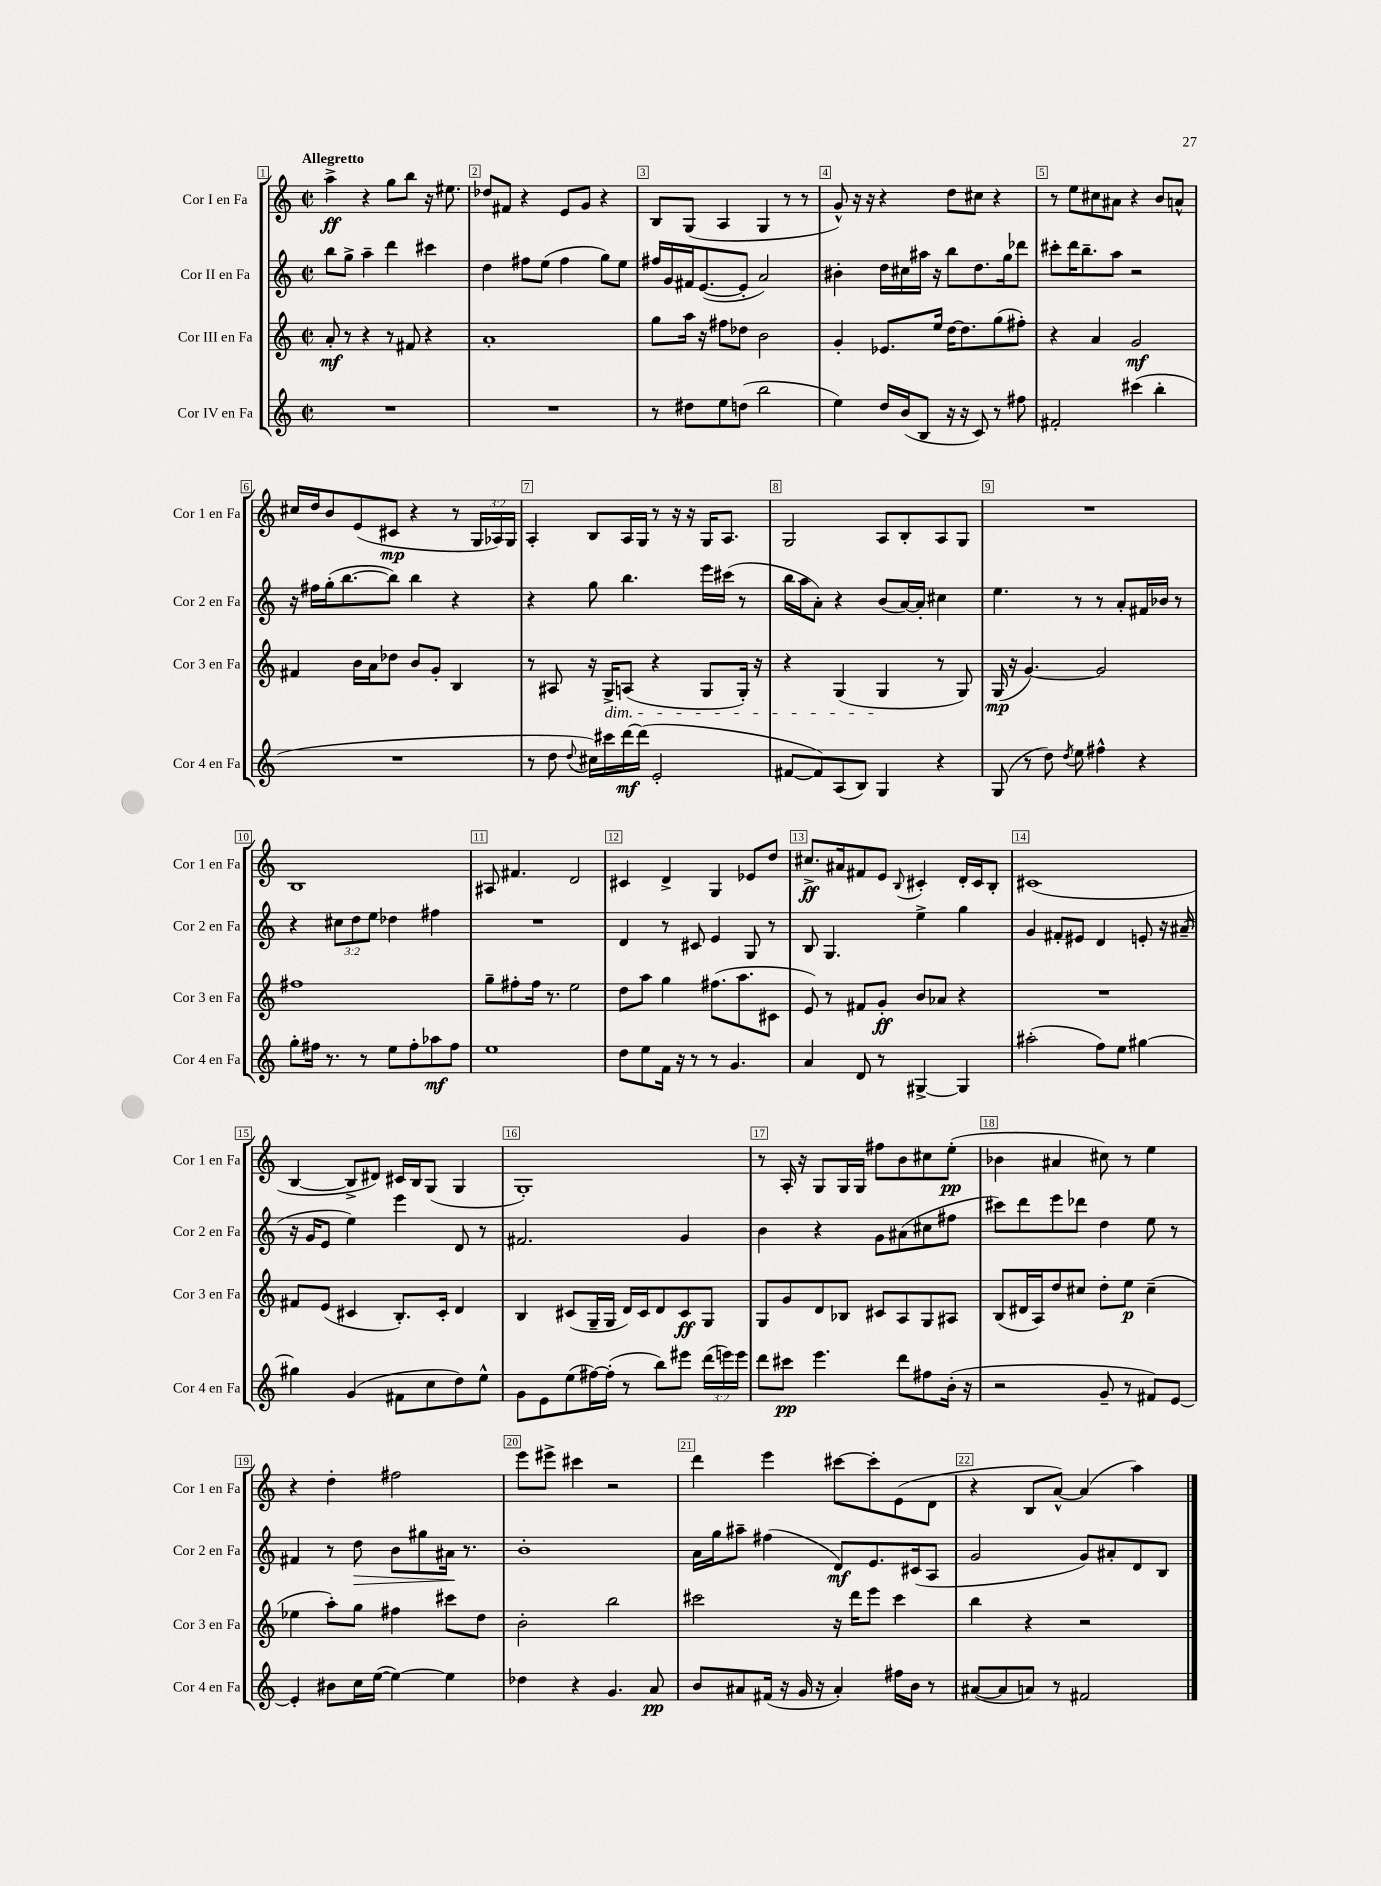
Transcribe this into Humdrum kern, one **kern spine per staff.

**kern	**kern	**kern	**kern
*staff4	*staff3	*staff2	*staff1
*clefG2	*clefG2	*clefG2	*clefG2
*k[]	*k[]	*k[]	*k[]
*M2/2	*M2/2	*M2/2	*M2/2
*met(c|)	*met(c|)	*met(c|)	*met(c|)
1r	8a'	8bb	4aa^
.	8r	8gg^	.
.	4r	4aa~	4r
.	8r	4ddd	8gg
.	8f#	.	8bb
.	4r	4ccc#	16r
.	.	.	8.ee#
=	=	=	=
1r	1a'	4dd	8dd-
.	.	.	8f#
.	.	8ff#	4r
.	.	(8ee	.
.	.	4ff#	8e
.	.	.	8g
.	.	8gg)	4r
.	.	8ee	.
=	=	=	=
8r	8gg	16ff#	8B
.	.	16g	.
8dd#	16aa	16f#	(8G
.	16r	([8.e	.
8ee	8ff#	.	4A
(8dd	8dd-	8e']	.
2bb	2b	2a)	4G
.	.	.	8r
.	.	.	8r
=	=	=	=
4ee)	4g'	4b#'	8g^^)
.	.	.	16r
.	.	.	16r
16dd	8.e-	16dd	4r
(16b	.	16cc#	.
8B	.	16aa#	.
.	16ee	16r	.
16r	[16dd	8bb	8dd
16r	8.dd]	.	.
8c)	.	8.dd	8cc#
8r	(8gg	.	4r
.	.	16gg	.
8ff#	8ff#')	8ddd-	.
=	=	=	=
2f#'	4r	8ccc#'	8r
.	.	16ddd	8ee
.	.	8.bb~	.
.	4a	.	8cc#
.	.	8aa	8a#
(4ccc#	2g	2r	4r
4bb'	.	.	8b
.	.	.	8a^^
=	=	=	=
1r	4f#	16r	16cc#
.	.	16ff#	16dd
.	.	(16gg'	8b
.	.	[8.bb	.
.	16b	.	(8e
.	16a	.	.
.	8dd-	8bb])	8c#
.	8b	4bb	4r
.	8g'	.	.
.	4B	4r	8r
.	.	.	24G
.	.	.	24A-)
.	.	.	24G
=	=	=	=
8r	8r	4r	4A'
8dd	8A#	.	.
8qqdd	.	.	.
16cc#)	16r	8gg	8B
16ccc#	16G^	.	.
[16ddd	(8A	4.bb	16A
(16ddd]	.	.	16G
2e'	4r	.	8r
.	.	.	16r
.	.	.	16r
.	8G	16eee	16G
.	.	(16ccc#	8.A
.	16G')	8r	.
.	16r	.	.
=	=	=	=
[8f#	4r	16bb	2G
.	.	16aa	.
8f#])	.	8a')	.
(8A	(4G	4r	.
8B)	.	.	.
4G	4G	(8b	8A
.	.	[16a)	8B'
.	.	16a']	.
4r	8r	4cc#	8A
.	8G)	.	8G
=	=	=	=
(8G	(16G	4.ee	1r
.	16r	.	.
8r	[4.g)	.	.
8dd)	.	.	.
8qdd	.	.	.
8ee	.	8r	.
4ff#^^	2g]	8r	.
.	.	8a'	.
4r	.	16f#	.
.	.	16b-	.
.	.	8r	.
=	=	=	=
8gg'	1ff#	4r	1B
16ff#	.	.	.
8.r	.	.	.
.	.	12cc#	.
.	.	12dd	.
8r	.	.	.
.	.	12ee	.
8ee	.	4dd-	.
8ff#'	.	.	.
8aa-	.	4ff#	.
8ff#	.	.	.
=	=	=	=
1ee	8gg~	1r	8A#
.	8ff#'	.	4.f#
.	16ff#	.	.
.	8.r	.	.
.	2ee	.	2d
=	=	=	=
8dd	8dd	4d	4c#
8ee	8aa	.	.
16f	4gg	8r	4d^
16r	.	.	.
8r	.	8c#	.
8r	(8.ff#	4e	4G
4.g	.	.	.
.	8.aa	.	.
.	.	8G	8e-
.	8c#	8r	8dd
=	=	=	=
4a	8e)	8B	8.cc#^
.	8r	4.G	.
.	.	.	16a#
8d	8f#	.	8f#
8r	8g'	.	8e
.	.	.	8qqB
[4G#^	8b	4ee^	4c#'
.	8a-	.	.
4G#]	4r	4gg	16d'
.	.	.	16c#
.	.	.	8B'
=	=	=	=
(2aa#'	1r	4g	(1c#
.	.	8f#'	.
.	.	8e#	.
8ff)	.	4d	.
8ee	.	.	.
[4gg#	.	8e'	.
.	.	16r	.
.	.	(16a#~	.
=	=	=	=
4gg#]	8f#	16r	[4B
.	.	16g	.
.	(8e	8e	.
(4g	4c#	4ee)	8B^]
.	.	.	8d#)
8f#	8.B')	4eee	16c#
.	.	.	16B
8cc	.	.	(8G
.	16c#'	.	.
8dd)	4d	8d	4G
8ee^^	.	8r	.
=	=	=	=
8g	4B	2.f#	1G')
8e	.	.	.
(8ee	(8c#	.	.
[16ff#)	16G~	.	.
(16ff#']	16G	.	.
8r	16d)	.	.
.	16c#	.	.
8bb)	8d	.	.
8eee#	8c#	4g	.
(24ddd	8G	.	.
24eee)	.	.	.
24eee	.	.	.
=	=	=	=
8ddd	8G	4b	8r
8ccc#	8g	.	16A'
.	.	.	16r
4.eee	8d	4r	8G
.	8B-	.	16G
.	.	.	16G
.	8c#	8g	8ff#
8ddd	8A	(8a#	8b
8ff#	8G	8cc#	8cc#
(16b'	8A#	8ff#	(8ee'
16r	.	.	.
=	=	=	=
2r	(8B	8ccc#)	4b-
.	16d#	8ddd	.
.	16A)	.	.
.	8dd	8eee	4a#
.	8cc#	8ddd-	.
8g~	8dd'	4dd	8cc#)
8r	8ee	.	8r
8f#)	(4cc#~	8ee	4ee
[8e	.	8r	.
=	=	=	=
4e']	4ee-	4f#	4r
8b#	8aa')	8r	4dd'
16cc	8gg	8dd	.
([16ee	.	.	.
4ee_)	4ff#	8b	2ff#
.	.	8gg#	.
4ee]	8ccc#	16a#	.
.	.	8.r	.
.	8dd	.	.
=	=	=	=
4dd-	2b'	1b'	8eee
.	.	.	8eee#^
4r	.	.	4ccc#
4.g	2bb	.	2r
8a	.	.	.
=	=	=	=
8b	2ccc#	16a	4ddd
.	.	16gg	.
8a#	.	8aa#~	.
(16f#	.	(4ff#	4eee
16r	.	.	.
16g	.	.	.
16r	.	.	.
4a#')	16r	8d)	[8ccc#
.	16ddd	.	.
.	8eee	8.e	8ccc#']
16ff#	4ccc#	.	(8e
16b	.	(16c#	.
8r	.	8A	8d
=	=	=	=
([8a#	4bb	2g	4r
8a#]	.	.	.
8a)	4r	.	8B
8r	.	.	[8a^^)
2f#	2r	8g)	(4a]
.	.	8a#'	.
.	.	8d	4aa)
.	.	8B	.
==	==	==	==
*-	*-	*-	*-
